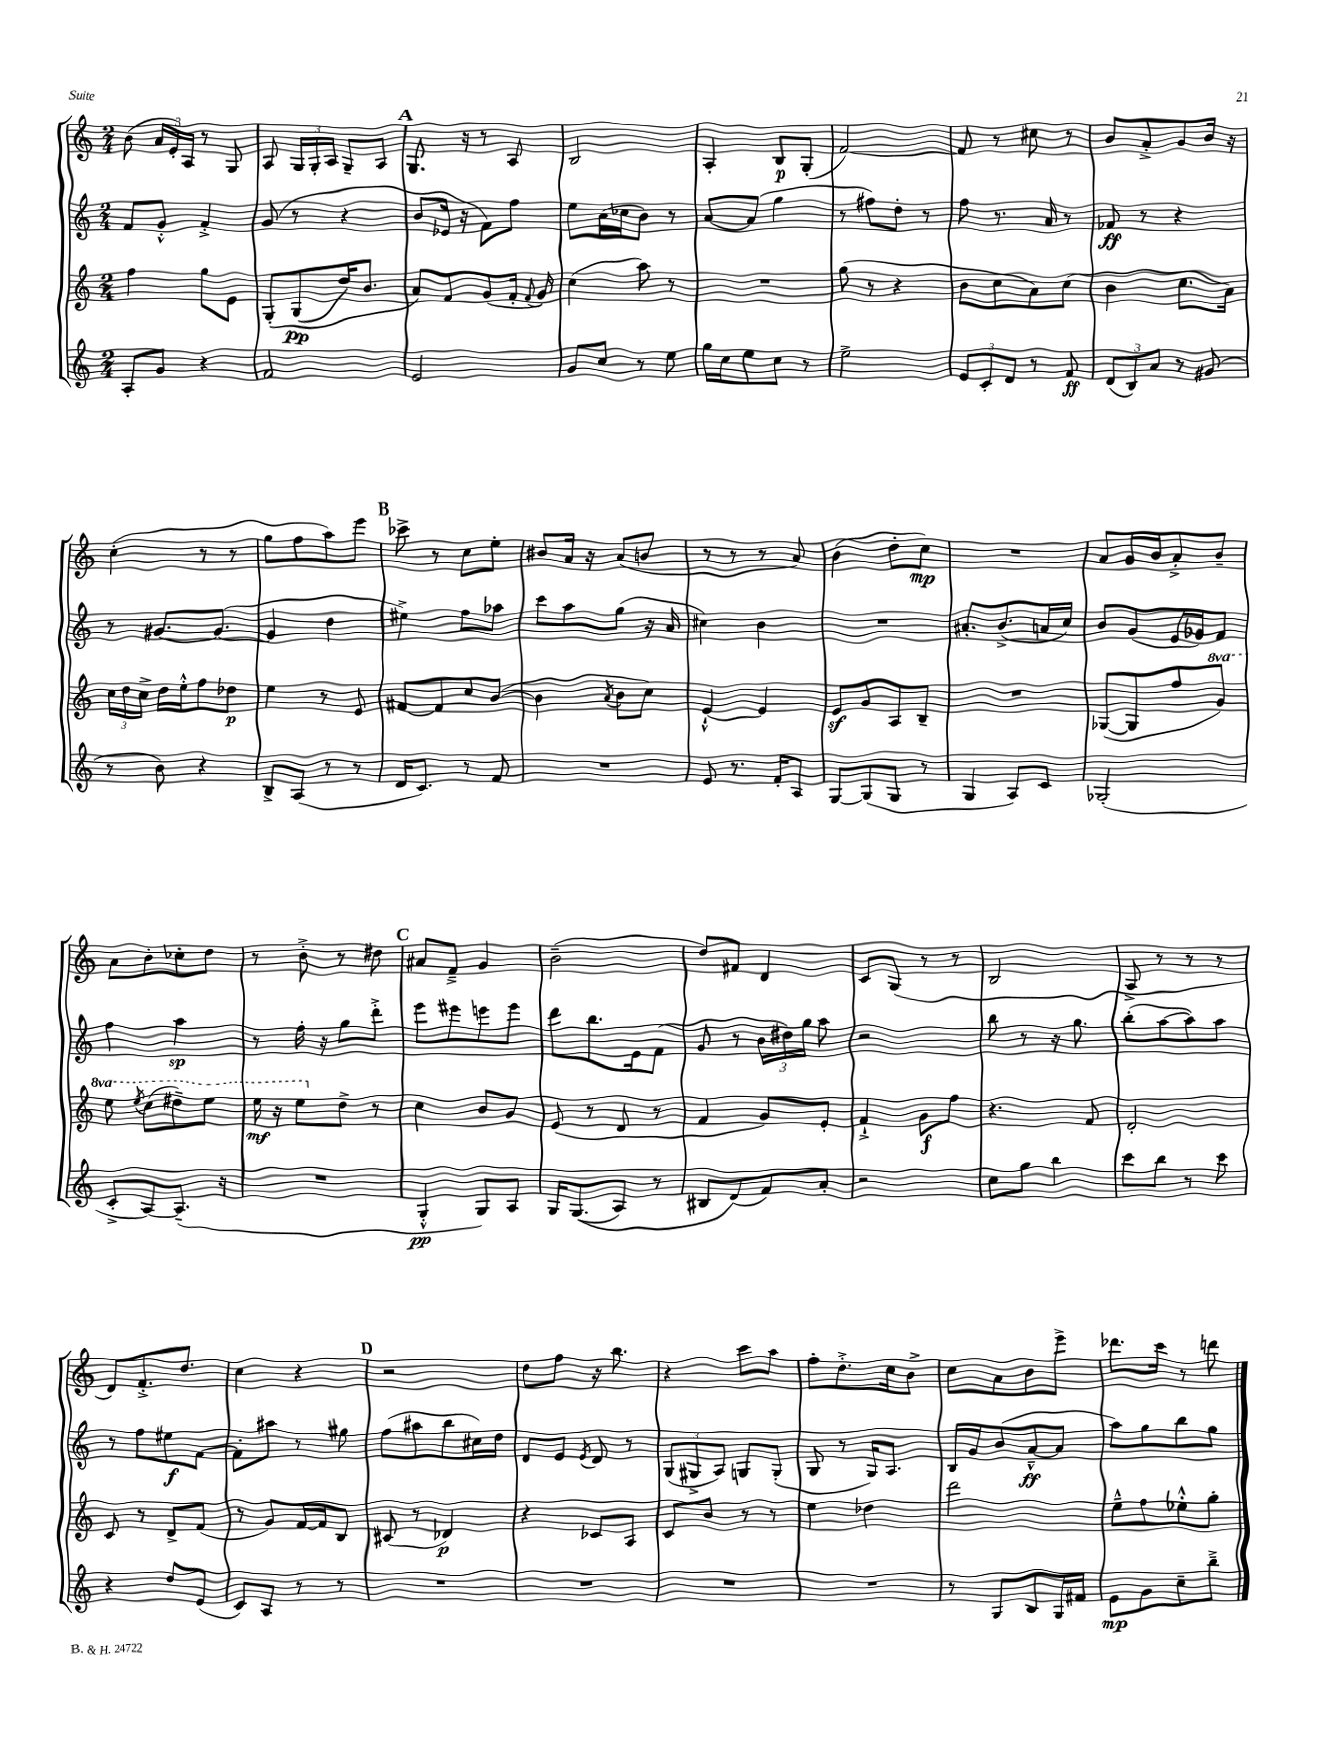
<<
\new StaffGroup <<
\new Staff = "s0" {
    \clef treble \key c \major \numericTimeSignature \time 2/4
    \autoBeamOff b'8( \tuplet 3/2 { a'16[ e'16-.) a16] } r8 g8 |
    a8 \tuplet 3/2 { g16[ g16-. a16] } g8[-- a8] |
    \mark \markup { \bold "A" } g8. r16 r8 a8 |
    b2 |
    a4-. b8[\p g8]-.( |
    f'2~) |
    f'8 r8 cis''8 r8 |
    b'8[ a'8-.-> g'8 b'16] r16 |
    c''4-.( r8 r8 |
    g''8[ f''8 a''8) e'''8] |
    \mark \markup { \bold "B" } ces'''8-> r8 c''8[ e''8]-. |
    bis'8[ a'16] r16 a'8[( b'8] |
    r8 r8 r8 a'8) |
    b'4( d''8[-. c''8]\mp) |
    R2 |
    a'8[ g'16 b'16 a'8-.-> b'8]-- |
    a'8[ b'8-. ces''8-. d''8] |
    r8 b'8-.-> r8 dis''8 |
    \mark \markup { \bold "C" } ais'8[ f'8]---> g'4 |
    b'2--( |
    d''8[) fis'8] d'4 |
    c'8[ g8]( r8 r8 |
    b2 |
    a8-> r8 r8 r8 |
    d'8[) f'8.-.-> d''8.] |
    c''4 r4 |
    \mark \markup { \bold "D" } r2 |
    d''8[ f''8] r16 b''8. |
    r4 c'''8[ a''8] |
    f''8[-. d''8.-.-> c''16 b'8]-> |
    c''8[ a'8 b'8 e'''8]-> |
    des'''8.[ c'''16] r8 d'''8 \bar "|." |
}
\new Staff = "s1" {
    \clef treble \key c \major \numericTimeSignature \time 2/4
    \autoBeamOff f'8[ g'8]-.-^ f'4-.-> |
    g'8( r8 r4 |
    \mark \markup { \bold "A" } b'8[ ees'16] r16 f'8[) f''8] |
    e''8[ a'16( ces''16 b'8]) r8 |
    a'8[~ a'8]( g''4 |
    r8 fis''8[) d''8]-. r8 |
    f''8 r8. a'16 r8 |
    fes'8\ff r8 r4 |
    r8 gis'8.[~ gis'8.]~( |
    gis'4 d''4 |
    \mark \markup { \bold "B" } eis''4->) f''8[ aes''8] |
    c'''8[ a''8 g''8]( r16 a'16 |
    cis''4) b'4 |
    R2 |
    ais'8.[-. b'8.->( a'16 c''16]) |
    b'8[ g'8( e'16 ges'16) f'8] |
    f''4 a''4\sp |
    r8 f''16-. r16 g''8[ d'''8]-.-> |
    \mark \markup { \bold "C" } e'''8[ eis'''8 e'''8 e'''8] |
    d'''8[ b''8. e'16 f'8]( |
    g'8 r8 \tuplet 3/2 { b'16[ dis''16) g''16] } a''8 |
    r2 |
    b''8 r8 r16 g''8. |
    b''8[-.( a''8~ a''8) a''8] |
    r8 f''8[ eis''8\f f'8]~ |
    f'8[-. ais''8] r8 gis''8 |
    \mark \markup { \bold "D" } f''8[( ais''8 b''8 cis''16) d''16] |
    d'8[ e'8] \acciaccatura { e'8 } d'8 r8 |
    \tuplet 3/2 { g8[( gis8-> a8]) } g8[ g8]-.( |
    g8 r8 g16[) a8.] |
    b16[ g'16 b'8( a'8~---^\ff a'8] |
    a''8[) g''8 b''8 g''8] \bar "|." |
}
\new Staff = "s2" {
    \clef treble \key c \major \numericTimeSignature \time 2/4 \set Staff.ottavationMarkups = #ottavation-simple-ordinals
    \autoBeamOff f''4 g''8[ e'8] |
    g8[-.\( g8\pp( d''16) b'8.] |
    \mark \markup { \bold "A" } a'8[\) f'8 g'8( f'16]-. \appoggiatura { f'8 } g'16) |
    c''4( a''8) r8 |
    R2 |
    g''8( r8 r4 |
    b'8[ c''8 a'8) c''8]( |
    b'4 c''8.[ a'16]) |
    \tuplet 3/2 { c''16[ d''16 c''16]-> } d''16[ e''16-.-^ f''8 des''8]\p |
    e''4 r8 e'8 |
    \mark \markup { \bold "B" } fis'8[~ fis'8 c''8 b'8]~( |
    b'4 \acciaccatura { a'8 } b'8[ c''8]) |
    e'4~-!-^ e'4 |
    e'8[\sf g'8 a8 b8]-- |
    R2 |
    ges8[~( ges8 f''8 \ottava #1 g''8]) |
    e'''8 \acciaccatura { e'''8 } c'''8[( dis'''8--) e'''8] |
    e'''16\mf r16 e'''8[ \ottava #0 d''8]-> r8 |
    \mark \markup { \bold "C" } c''4 b'8[ g'8] |
    e'8( r8 d'8 r8 |
    f'4 g'8[) e'8]-. |
    f'4-!-> g'8[\f f''8] |
    r4. f'8 |
    d'2-. |
    c'8 r8 d'8[-> f'8]( |
    r8 g'8[) f'16~ f'16 b8] |
    \mark \markup { \bold "D" } cis'8( r8 des'4\p) |
    r4 ces'8[ a8] |
    c'8[ b'8] r8 r8 |
    e''4 des''4 |
    d'''2 |
    e''8[---^ f''8 ees''8-.-^ g''8]-. \bar "|." |
}
\new Staff = "s3" {
    \clef treble \key c \major \numericTimeSignature \time 2/4
    \autoBeamOff a8[-. g'8] r4 |
    f'2 |
    \mark \markup { \bold "A" } e'2 |
    g'8[ c''8] r8 e''8 |
    g''16[ c''16 e''8 c''8] r8 |
    e''2-> |
    \tuplet 3/2 { e'8[ c'8-. d'8] } r8 f'8\ff |
    \tuplet 3/2 { d'8[( b8) a'8] } r8 gis'8( |
    r8 b'8) r4 |
    b8[-> a8]( r8 r8 |
    \mark \markup { \bold "B" } d'16[ c'8.]) r8 f'8 |
    R2 |
    e'8 r8. f'16[-. a8] |
    g8[~ g8( g8] r8 |
    g4 a8[) c'8] |
    ges2-.( |
    c'8[-.-> a8~) a8.]--( r16 |
    R2 |
    \mark \markup { \bold "C" } g4-.-^\pp g8[) a8] |
    g16[ g8.(\( a8]) r8 |
    bis8[ d'8(\) f'8) a'8]-. |
    r2 |
    c''8[ g''8] b''4 |
    c'''8[ b''8] r8 c'''8 |
    r4 d''8[ e'8]( |
    c'8[) a8] r8 r8 |
    \mark \markup { \bold "D" } R2 |
    R2 |
    R2 |
    R2 |
    r8 g8[ b8 g16 fis'16] |
    e'8[\mp g'8 c''8-- b''8]---> \bar "|." |
}
>>
>>
\layout { \context { \Score \remove "Bar_number_engraver" } }
